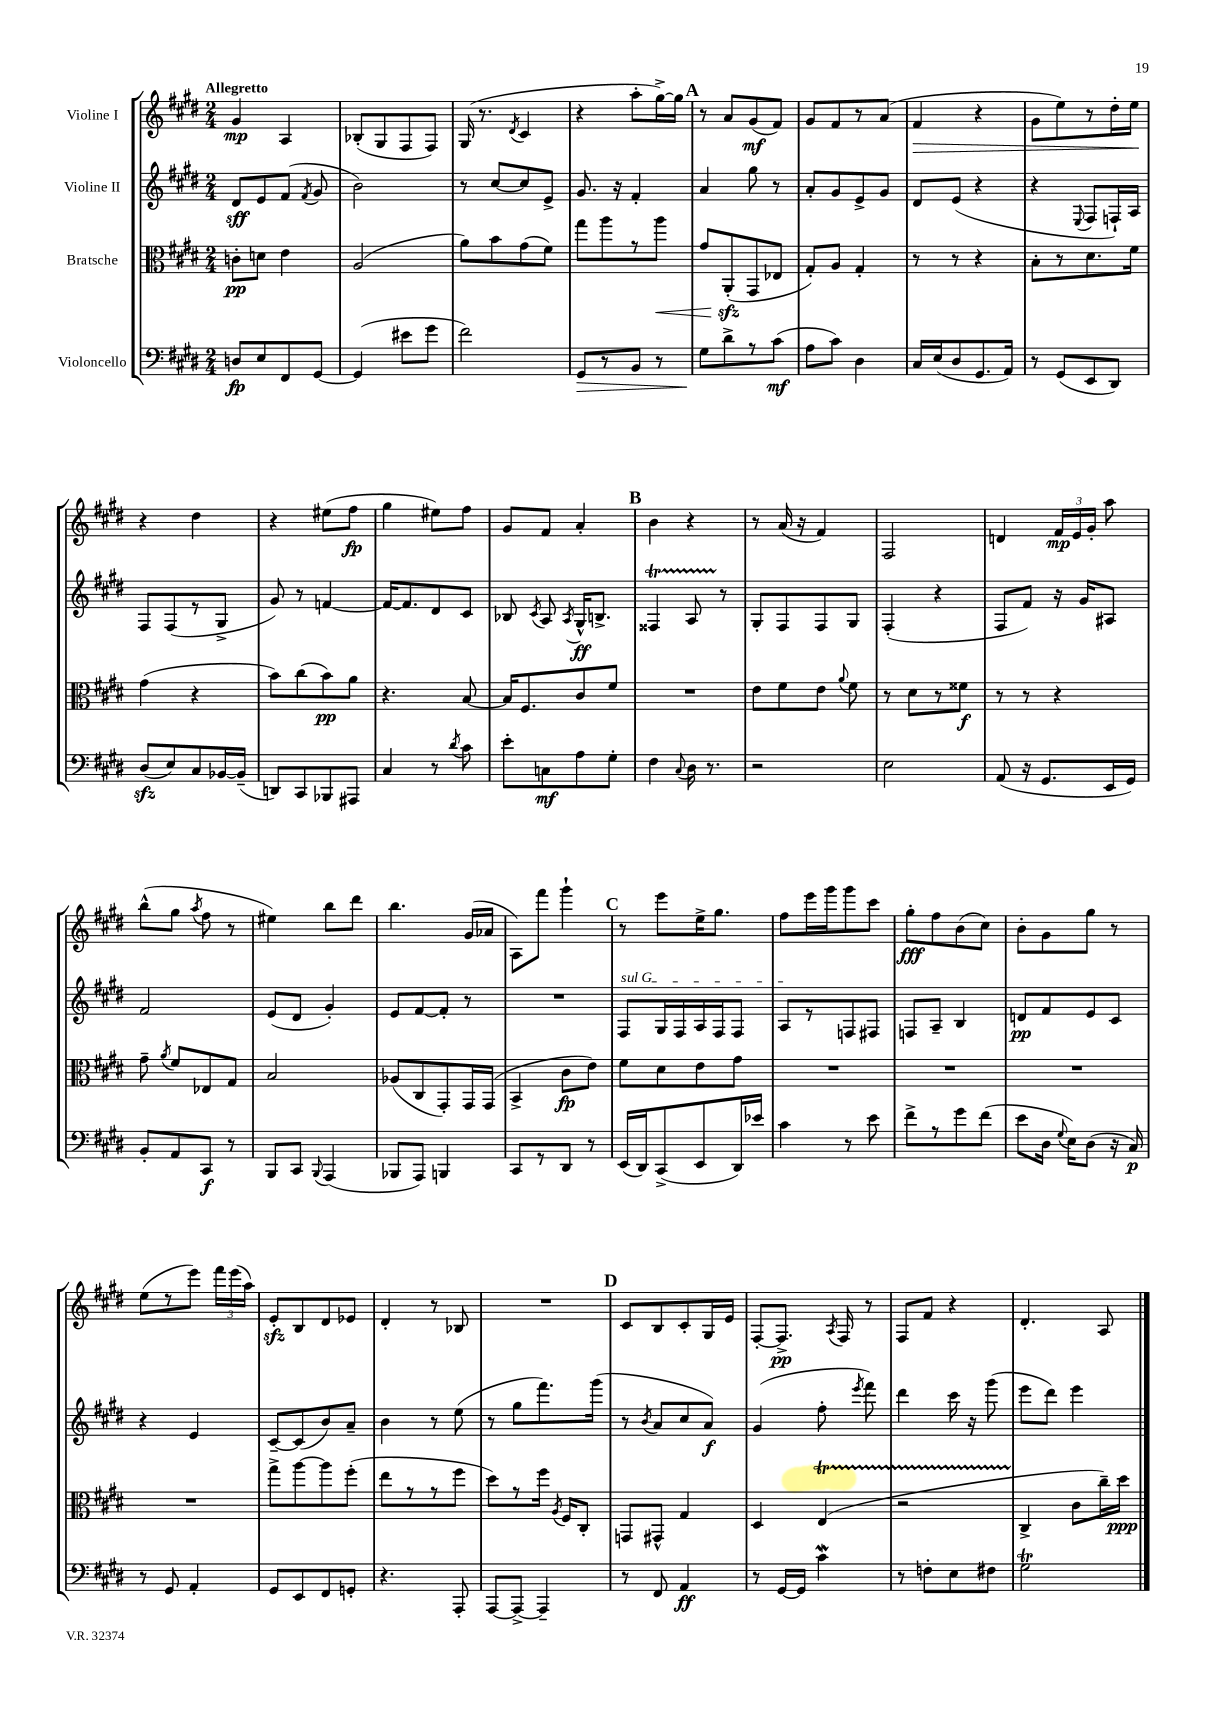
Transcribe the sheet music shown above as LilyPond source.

<<
\new StaffGroup <<
\new Staff = "s0" \with { instrumentName = "Violine I" } {
    \clef treble \key e \major \numericTimeSignature \time 2/4 \tempo "Allegretto"
    \autoBeamOff gis'4\mp a4 |
    bes8[-.( gis8 fis8 fis8]) |
    gis16( r8. \acciaccatura { dis'8 } cis'4 |
    r4 a''8[-. gis''16~->) gis''16] |
    \mark \markup { \bold "A" } r8 a'8[ gis'8\mf( fis'8]) |
    gis'8[ fis'8 r8 a'8]( |
    fis'4\> r4 |
    gis'8[ e''8) r8 dis''16-. e''16]\! |
    r4 dis''4 |
    r4 eis''8[( fis''8]\fp |
    gis''4 eis''8[) fis''8] |
    gis'8[ fis'8] a'4-. |
    \mark \markup { \bold "B" } b'4 r4 |
    r8 a'16( r16 fis'4) |
    fis2 |
    d'4 \tuplet 3/2 { fis'16[\mp e'16 gis'16]-. } a''8 |
    b''8[-^( gis''8] \acciaccatura { a''8 } fis''8 r8 |
    eis''4) b''8[ dis'''8] |
    b''4. gis'16[( aes'16] |
    a8[) fis'''8] gis'''4-! |
    \mark \markup { \bold "C" } r8 e'''8[ e''16-> gis''8.] |
    fis''8[ e'''16 gis'''16 gis'''8 cis'''8] |
    gis''8[-.\fff fis''8 b'8( cis''8]) |
    b'8[-. gis'8 gis''8] r8 |
    e''8[( r8 e'''8]) \tuplet 3/2 { fis'''16[ e'''16( a''16]) } |
    e'8[-.\sfz b8 dis'8 ees'8] |
    dis'4-. r8 bes8 |
    R2 |
    \mark \markup { \bold "D" } cis'8[ b8 cis'8-. gis16 e'16] |
    fis8[~-. fis8.]->\pp \acciaccatura { a8 } fis16 r8 |
    fis8[ fis'8] r4 |
    dis'4.-. a8 \bar "|." |
}
\new Staff = "s1" \with { instrumentName = "Violine II" } {
    \clef treble \key e \major \numericTimeSignature \time 2/4
    \autoBeamOff dis'8[\sff e'8 fis'8]( \acciaccatura { fis'8 } gis'8 |
    b'2) |
    r8 cis''8[~ cis''8 e'8]-> |
    gis'8. r16 fis'4-. |
    \mark \markup { \bold "A" } a'4 gis''8 r8 |
    a'8[-. gis'8 e'8-> gis'8] |
    dis'8[ e'8]( r4 |
    r4 \appoggiatura { e8 } fis8[ f16-!) a16] |
    fis8[ fis8( r8 gis8]-> |
    gis'8) r8 f'4~ |
    f'16[~ f'8. dis'8 cis'8] |
    bes8 \acciaccatura { cis'8 } a8 \acciaccatura { a8 } gis16[-^\ff b8.]-> |
    \mark \markup { \bold "B" } fisis4\startTrillSpan a8 r8\stopTrillSpan |
    gis8[-. fis8 fis8 gis8] |
    fis4-.( r4 |
    fis8[ fis'8]) r16 gis'16[ ais8] |
    fis'2 |
    e'8[( dis'8] gis'4-.) |
    e'8[ fis'8~ fis'8]-. r8 |
    R2 |
    \mark \markup { \bold "C" } \once \override TextSpanner.bound-details.left.text = \markup { \italic "sul G" } fis8[\startTextSpan gis16 fis16 a16 fis16 fis8] |
    a8[\stopTextSpan r8 f8 fis8] |
    f8[ a8]-- b4 |
    d'8[\pp fis'8 e'8 cis'8] |
    r4 e'4 |
    cis'8[~-- cis'8( b'8) a'8]-- |
    b'4 r8 e''8( |
    r8 gis''8[ fis'''8.) gis'''16]( |
    \mark \markup { \bold "D" } r8 \acciaccatura { b'8 } a'8[ cis''8 a'8]\f) |
    gis'4( fis''8-. \acciaccatura { e'''8 } fis'''8) |
    dis'''4 cis'''16 r16 gis'''8( |
    e'''8[ dis'''8]) e'''4 \bar "|." |
}
\new Staff = "s2" \with { instrumentName = "Bratsche" } {
    \clef alto \key e \major \numericTimeSignature \time 2/4
    \autoBeamOff c'8[-.\pp d'8] e'4 |
    a2( |
    a'8[) b'8 gis'8( fis'8]) |
    gis''8[ a''8 r8 a''8]\< |
    \mark \markup { \bold "A" } gis'8[ a,8-.\sfz\!( gis,8 ees8] |
    gis8[-.) a8] gis4-. |
    r8 r8 r4 |
    b8[-. r8 dis'8. fis'16] |
    gis'4( r4 |
    b'8[) cis''8( b'8\pp) a'8] |
    r4. b8~ |
    b16[ fis8. cis'8 fis'8] |
    \mark \markup { \bold "B" } R2 |
    e'8[ fis'8 e'8] \appoggiatura { a'8 } fis'8 |
    r8 dis'8[ r8 fisis'8]\f |
    r8 r8 r4 |
    gis'8-- \acciaccatura { a'8 } fis'8[ ees8 gis8] |
    b2 |
    aes8[( cis8 gis,8-.) gis,16 gis,16]( |
    b,4-> cis'8[\fp e'8]) |
    \mark \markup { \bold "C" } fis'8[ dis'8 e'8 gis'8] |
    R2 |
    R2 |
    R2 |
    R2 |
    gis''8[-> a''8~ a''8 fis''8]-.( |
    e''8[ r8 r8 fis''8] |
    dis''8[) r8 fis''16] \acciaccatura { a8 } fis16[ cis8]-. |
    \mark \markup { \bold "D" } g,8[ gis,8]-^ gis4 |
    dis4 e4\startTrillSpan( |
    r2 |
    cis4->\stopTrillSpan cis'8[ cis''16--) dis''16]\ppp \bar "|." |
}
\new Staff = "s3" \with { instrumentName = "Violoncello" } {
    \clef bass \key e \major \numericTimeSignature \time 2/4
    \autoBeamOff d8[\fp e8 fis,8 gis,8]~ |
    gis,4( eis'8[ gis'8] |
    fis'2) |
    gis,8[\> r8 b,8] r8 |
    \mark \markup { \bold "A" } gis8[\! dis'8-> r8 cis'8]\mf( |
    a8[ cis'8]) dis4 |
    cis16[ e16( dis8 gis,8. a,16]) |
    r8 gis,8[( e,8 dis,8]) |
    dis8[\sfz( e8) cis8 bes,16~ bes,16]--( |
    d,8[) cis,8 bes,,8 ais,,8] |
    cis4 r8 \acciaccatura { dis'8 } cis'8 |
    e'8[-. c8\mf a8 gis8]-. |
    \mark \markup { \bold "B" } fis4 \appoggiatura { cis8 } dis16 r8. |
    r2 |
    e2 |
    a,8( r16 gis,8.[ e,16 gis,16]) |
    b,8[-. a,8 cis,8]\f r8 |
    b,,8[ cis,8] \appoggiatura { b,,8 } a,,4( |
    bes,,8[ a,,8]) b,,4 |
    cis,8[ r8 dis,8] r8 |
    \mark \markup { \bold "C" } e,16[( dis,16) cis,8->( e,8 dis,16) ees'16] |
    cis'4 r8 e'8 |
    fis'8[-> r8 gis'8 fis'8]( |
    e'8[ dis16] \appoggiatura { gis8 } e16[) dis8]( r16 cis16\p) |
    r8 gis,8 a,4-. |
    gis,8[ e,8 fis,8 g,8]-. |
    r4. a,,8-. |
    a,,8[~ a,,8]~-> a,,4-- |
    \mark \markup { \bold "D" } r8 fis,8 a,4\ff |
    r8 gis,16[~ gis,16] cis'4\mordent |
    r8 f8[-. e8 fis8] |
    gis2\trill \bar "|." |
}
>>
>>
\layout { \context { \Score \remove "Bar_number_engraver" } }
